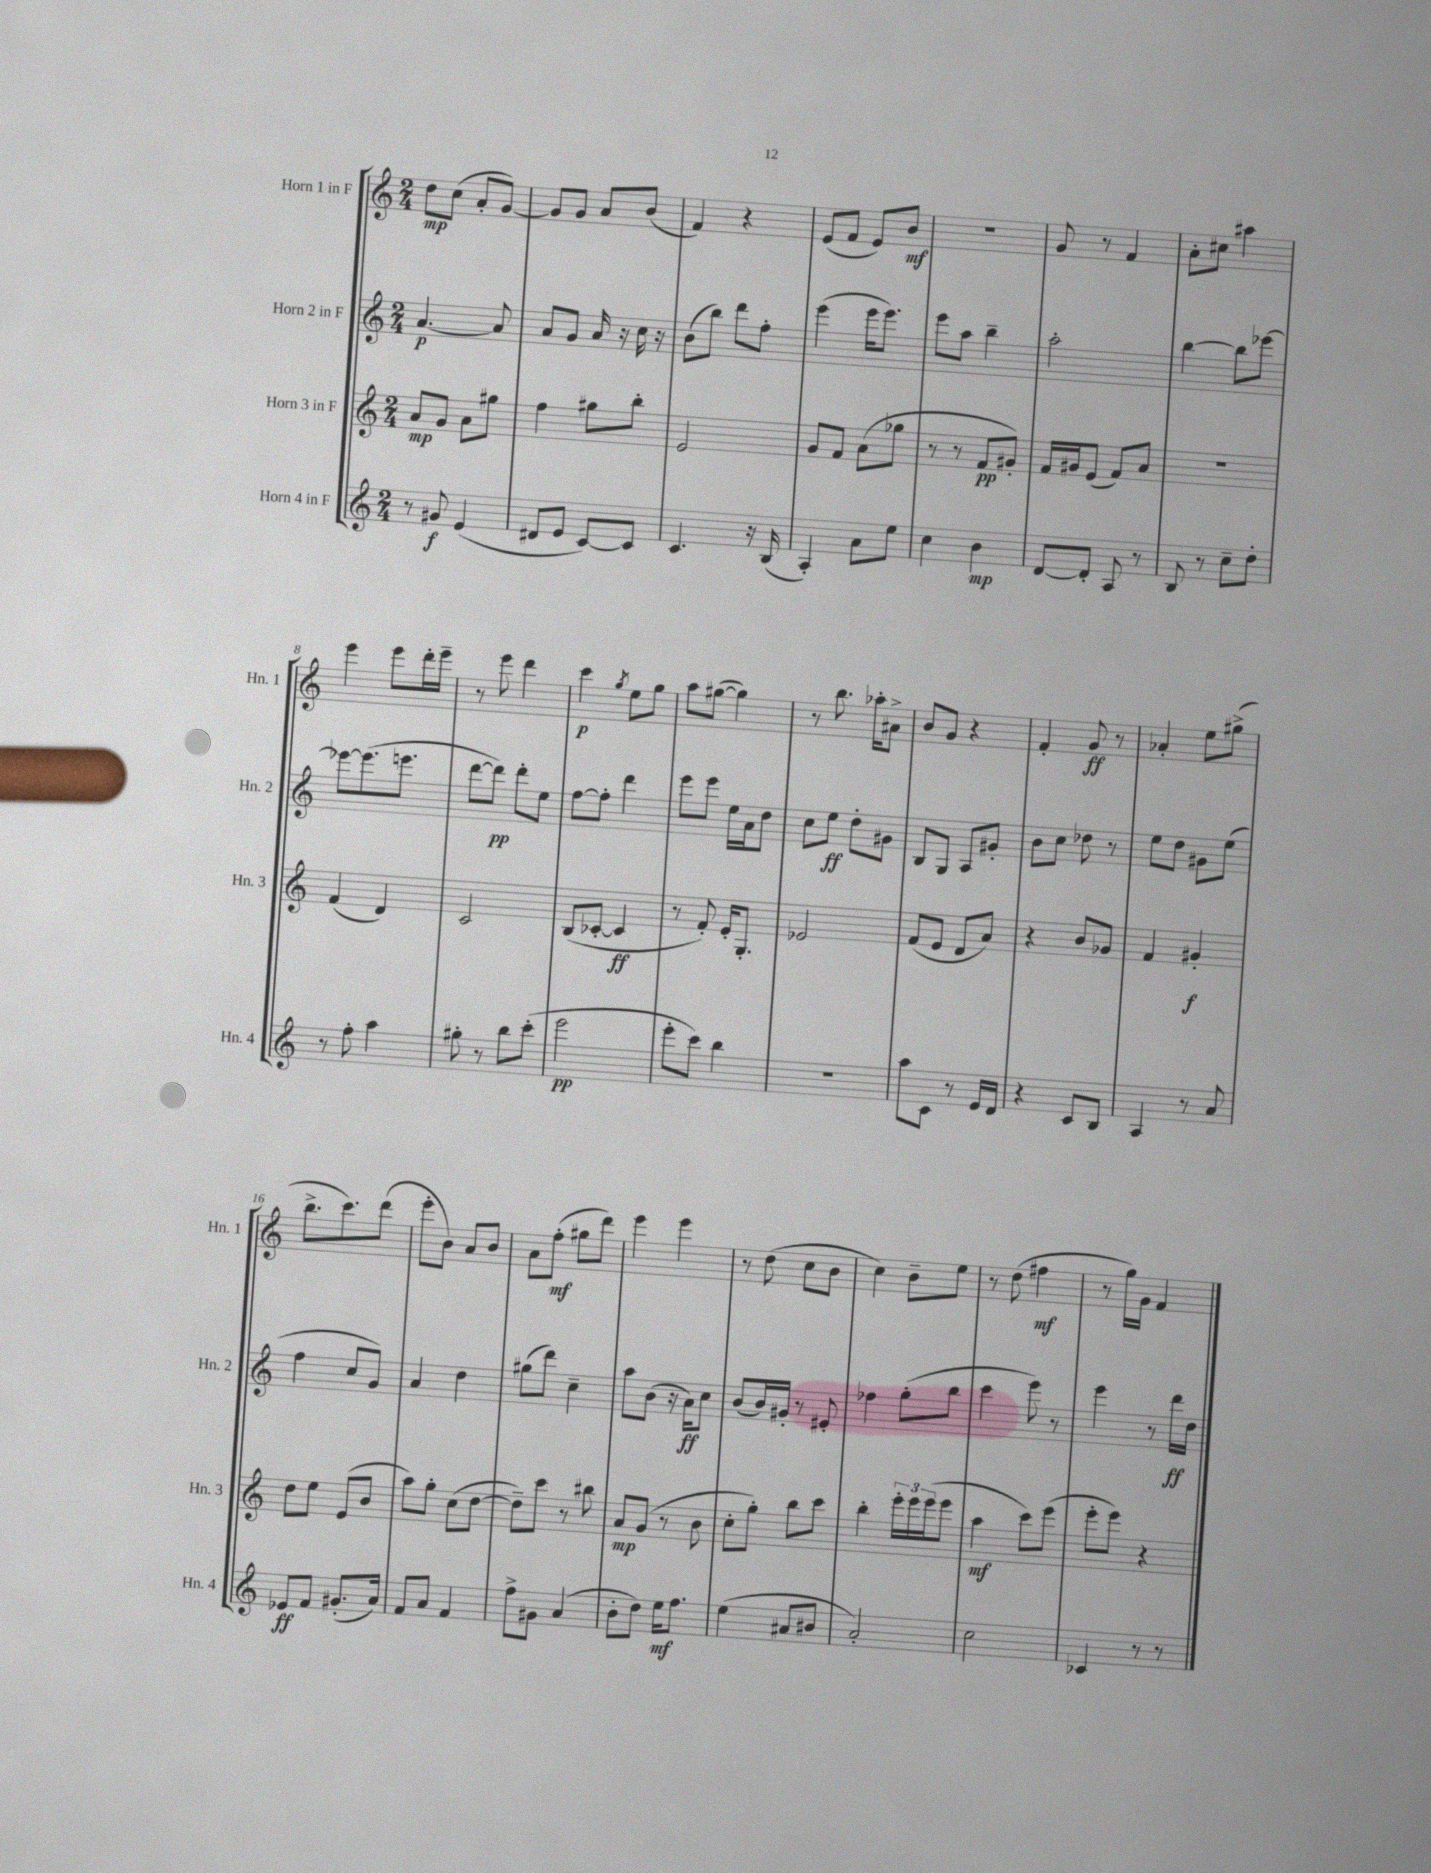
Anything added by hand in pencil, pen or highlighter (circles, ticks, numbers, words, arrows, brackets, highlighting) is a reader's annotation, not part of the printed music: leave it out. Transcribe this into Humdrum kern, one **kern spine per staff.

**kern	**kern	**kern	**kern
*staff4	*staff3	*staff2	*staff1
*clefG2	*clefG2	*clefG2	*clefG2
*k[]	*k[]	*k[]	*k[]
*M2/4	*M2/4	*M2/4	*M2/4
8r	8a/L	[4.a/	8dd\L
8g#/	8g/J	.	(8cc\J
(4e/	8a\L	.	8a'/L
.	8gg#\J	8a/]	[8g/J)
=	=	=	=
8d#/L	4ff\	8a/L	8g/]L
8e/J	.	8g/J	8g/J
[8c/L)	8gg#\L	16a/	8a/L
.	.	16r	.
8c/]J	8bb'\J	16cc\	(8b/J
.	.	16r	.
=	=	=	=
4.c/	2e/	(8b\L	4f/)
.	.	8bb\J)	.
.	.	8ddd\L	4r
16r	.	8ff'\J	.
(16B/	.	.	.
=	=	=	=
4A'/)	8g/L	(4eee\	(8e/L
.	8f/J	.	8f/J
8a\L	(8a\L	16eee\LK	8e/L)
.	.	8.eee\J)	.
8ee\J	8gg-\J	.	8b/J
=	=	=	=
4cc\	8r	8eee\L	2r
.	8r	8aa\J	.
4b\	8f/L	4bb~\	.
.	8g#'/J)	.	.
=	=	=	=
[8d/L	16f/LL	2aa'\	8g/
.	16g#/J	.	.
8d'/]J	(8e/J	.	8r
8A/	8f/L)	.	4f/
8r	8a/J	.	.
=	=	=	=
8B/	2r	[4bb\	8a'\L
8r	.	.	8cc#\J
8cc~\L	.	8bb\]L	4aa#\
8dd'\J	.	[8eee-\J	.
=	=	=	=
8r	(4f/	8eee-\_L	4eee\
8ff'\	.	(8.eee-\]	.
4aa\	4d/)	.	8eee\L
.	.	8.eee\J	.
.	.	.	16ddd'\L
.	.	.	16eee~\JJ
=	=	=	=
8gg#'\	2c/	[8ddd\L	8r
8r	.	8ddd\]J)	8eee\
8bb\L	.	8ddd'\L	4ddd\
(8ccc'\J	.	8ee\J	.
=	=	=	=
2eee\	(8B/L	[8ff\L	4ccc\
.	[8c-'/J	8ff'\]J	.
.	.	.	8qgg/
.	4c-/]	4ddd\	8ee\L
.	.	.	8gg\J
=	=	=	=
8eee'\L	8r	8eee\L	8aa\L
8ccc\J)	8f'/)	8eee\J	([8gg#\J
4bb\	16e'/LK	16ee\LL	4gg#\])
.	8.G'/J	16a\J	.
.	.	8dd\J	.
=	=	=	=
2r	2e-/	8cc\L	8r
.	.	8ee\J	8.bb\
.	.	8dd'\L	.
.	.	.	16aa-'\LK
.	.	8g#\J	8a#^\J
=	=	=	=
8aa\L	(8f/L	8B/L	8b/L
8c\J	8e/J	8G/J	8g/J
8r	8d/L	8A/L	4r
16e/LL	8a/J)	8g#'/J	.
16d/JJ	.	.	.
=	=	=	=
4r	4r	8b\L	4f'/
.	.	8cc\J	.
8c/L	8b/L	8dd-\	8g/
8B/J	8g-/J	8r	8r
=	=	=	=
4A/	4f/	8ee\L	4a-'/
.	.	8dd\J	.
8r	4g#'/	8g#\L	8ee\L
8a/	.	(8ee\J	(8gg#^\J
=	=	=	=
8e-/L	8dd\L	4ff\	8.bb^\L
8f/J	8ee\J	.	.
.	.	.	8.ccc\)
(8.g#'/L	(8e/L	8cc/L	.
.	8b/J	8g/J)	(8ddd\J
16a/Jk)	.	.	.
=	=	=	=
8f/L	8aa\L)	4a/	8eee'\L
8a/J	8gg'\J	.	8b\J)
4f/	(8cc\L	4dd\	8a/L
.	[8dd\J	.	8b/J
=	=	=	=
8ff^\L	8dd~\]L)	(8gg#\L	8a\L
8g#\J	8ccc\J	8ddd\J)	(8ff'\J
(4a/	8r	4cc~\	8gg#\L
.	8bb#\	.	8ddd\J)
=	=	=	=
8b'\L	8a/L	8aa\L	4eee\
8dd\J)	(8g/J	(8b\J	.
16ee\LK	8r	16r	4eee\
8.ff\J	.	16a\LK)	.
.	8b\	8cc\J	.
=	=	=	=
(4ee\	8cc'\L	(8b/L	8r
.	8gg'\J)	16b/L)	(8dd\
.	.	16g#'/JJ	.
8a#/L	8bb\L	8r	8cc\L
8b#/J	8ccc\J	8e#'/	8b\J
=	=	=	=
2a'/)	4bb'\	4ff-\	4cc\)
.	24eee'\LL	(8gg'\L	8b~\L
.	24eee\	.	.
.	(24eee\J	.	.
.	8eee\J	8bb\J	8ee\J
=	=	=	=
2cc\	4aa\	4ccc\	8r
.	.	.	(8dd\
.	8ccc\L)	8eee\)	4ff#\
.	(8eee\J	8r	.
=	=	=	=
4c-/	8eee'\L	4eee\	8r
.	8eee\J)	.	16gg\LL)
.	.	.	16g\JJ
8r	4r	8r	4f/
8r	.	16ddd\LL	.
.	.	16dd\JJ	.
==	==	==	==
*-	*-	*-	*-
